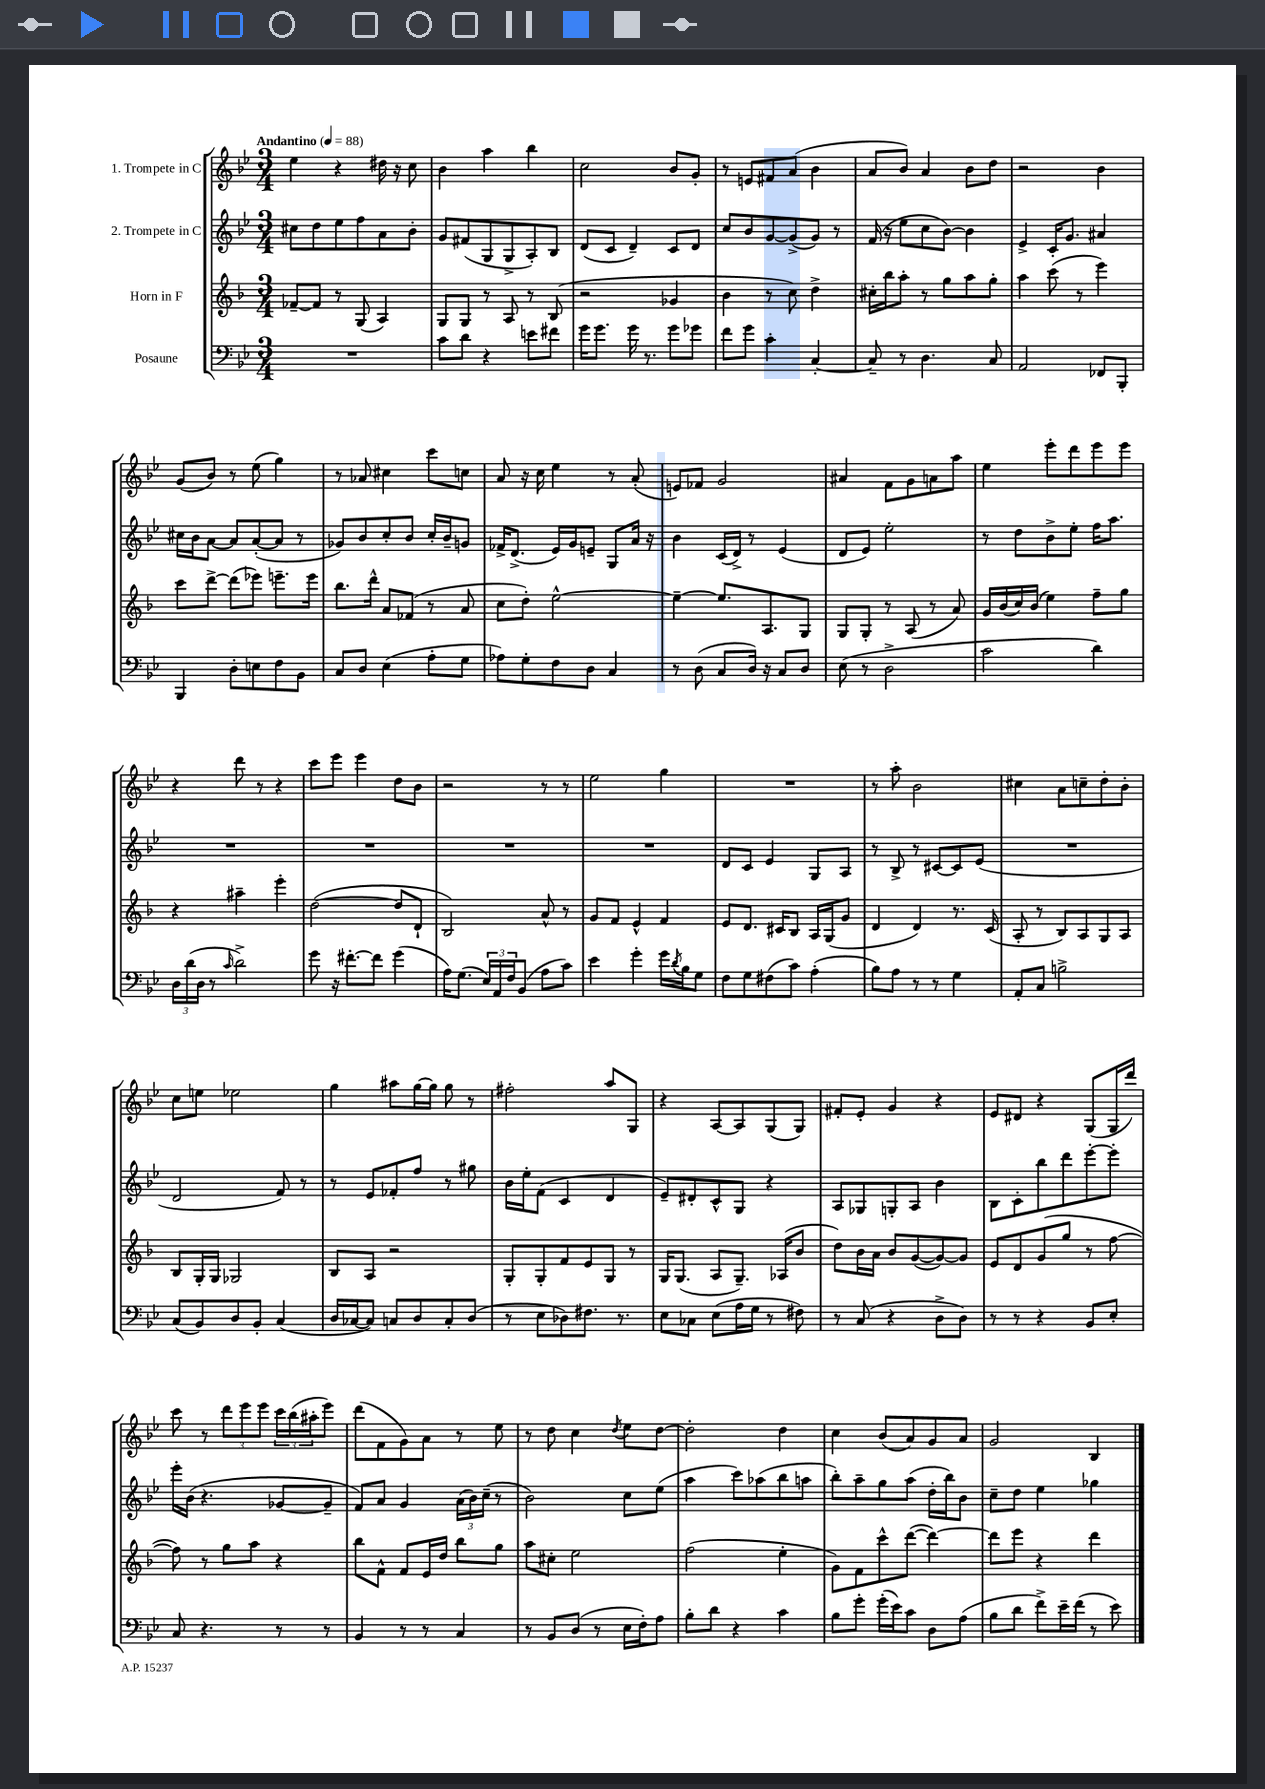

**kern	**kern	**kern	**kern
*part4	*part3	*part2	*part1
*staff4	*staff3	*staff2	*staff1
*I"Posaune	*I"Horn in F	*I"2. Trompete in C	*I"1. Trompete in C
*clefF4	*clefG2	*clefG2	*clefG2
*k[b-e-]	*k[b-]	*k[b-e-]	*k[b-e-]
*M3/4	*M3/4	*M3/4	*M3/4
*MM88	*MM88	*MM88	*MM88
=1	=1	=1	=1
!	!	!	!LO:TX:a:B:t=Andantino
2.r	[8f-X~/L	8cc#X\L	4ee-\
.	8f-/J]	8dd\	.
.	8r	8ee-\	4r
.	(8G/	8ff\	.
.	4A/)	8a\	16dd#X\
.	.	.	16r
.	.	8b-'\J	8cc\
=2	=2	=2	=2
8c\L	8G/L	8g/L	4b-\
8d\J	8G/J	(8f#X/	.
4r	8r	8G/	4aa\
.	8A/	8G^/	.
8en\L	8r	8A'/)	4bb-\
8f#X\J	(8B-/	8B-/J	.
=3	=3	=3	=3
16g\KL	2r	(8d/L	2cc\
8.g\J	.	.	.
.	.	8c/J	.
16g\	.	4d~/)	.
8.r	.	.	.
8g\L	4g-X/	8c/L	8b-/L
8g-X\J	.	8d/J	8g'/J
=4	=4	=4	=4
8f\L	4b-\	8cc/L	8r
8g\J	.	8b-/	8en/L
4c'\	8r	[8g/	8f#X/
.	8cc\)	(8g^/]	(8a/J
[4C'/	4dd^\	8g/J)	4b-\
.	.	8r	.
=5	=5	=5	=5
8C~/]	16cc#X'\LL	(16f/	8a/L
.	16bb-\J	16r	.
8r	8aa'\J	8ee-\L	8b-/J)
4.D\	8r	8cc\	4a/
.	8gg\L	[8b-\J)	.
.	8aa\	4b-\]	8b-\L
8C/	8gg'\J	.	8dd\J
=6	=6	=6	=6
2AA/	4aa\	4e-^/	2r
.	(8ccc\	16c'/KL	.
.	.	8.g/J	.
.	8r	.	.
8FF-X/L	4eee\)	4a#X/	4b-\
8BBB-'/J	.	.	.
!!LO:LB:g=z
=7	=7	=7	=7
4BBB-/	8ccc\L	16cc#X\LL	(8g/L
.	.	16b-\J	.
.	[8ddd^\J	[8a\J	8b-/J)
8D'\L	(8ddd\L]	8a/L]	8r
8En\	8eee-X\J)	([8a'/	(8ee-\
8F\	8.eeen~\L	8a/J]	4gg\)
8BB-\J	.	8r	.
.	16eee\Jk	.	.
=8	=8	=8	=8
8C/L	8.bb-\L	8g-X/L)	8r
8D/J	.	8b-/	8a-X/
.	16ddd^^\Jk	.	.
(4E-\	8a/L	8cc'/	4cc#X\
.	(8f-X/J	8b-/J	.
8A'\L	8r	16cc'/LL	8ccc\L
.	.	16b-~/J	.
8G\J	8a/	8gn/J	8ccn\J
=9	=9	=9	=9
8A-X\L)	8cc\L	16f-X^/KL	8a/
.	.	(8.d^/J	.
8G'\	8dd'\J)	.	16r
.	.	.	16cc\
8F\	[2ee^^\	16e-/LL)	4ee-\
.	.	16g/J	.
8D\J	.	8en~/J	.
4C/	.	8G/L	8r
.	.	16a/Jk	(8a'/
.	.	16r	.
=10	=10	=10	=10
8r	4ee~\_	4b-\	8en/L)
(8D\	.	.	8f-X/J
8C/L	8.ee/L]	(16c/LL	2g/
.	.	16d^/JJ)	.
16D/Jk)	.	8r	.
16r	8.A/	.	.
8C/L	.	(4e-/	.
8D/J	8G/J	.	.
=11	=11	=11	=11
(8E-\	8G/L	8d/L	4a#X/
8r	8G'/J	8e-/J)	.
2D^\	8r	2ee-'\	8f\L
.	(8A/	.	8g\
.	8r	.	8an\
.	8a/)	.	8aa\J
=12	=12	=12	=12
2c\	16g/LL	8r	4ee-\
.	(16b-/	.	.
.	16cc/)	8dd\L	.
.	(16b-/JJ	.	.
.	4ee\)	8b-^\	8eee-'\L
.	.	8ee-'\J	8ddd\
4d\)	8ff~\L	16ff\KL	8eee-\
.	.	8.aa\J	.
.	8gg\J	.	8eee-\J
!!LO:LB:g=z
=13	=13	=13	=13
24D\LL	4r	2.r	4r
(24d\	.	.	.
24D\JJ	.	.	.
8r	.	.	.
16qqc/	.	.	.
2d^\)	4aa#X~\	.	8ddd\
.	.	.	8r
.	4eee'\	.	4r
=14	=14	=14	=14
8g\	([2dd\	2.r	8ccc\L
16r	.	.	8eee-\J
[8.f#X'\L	.	.	.
.	.	.	4eee-\
8f#\J]	.	.	.
(4g\	8dd/L]	.	8dd\L
.	8d`/J	.	8b-\J
=15	=15	=15	=15
16A\KL)	2B-/)	2.r	2r
(8.G\J	.	.	.
24E-/LL)	.	.	.
24AA/	.	.	.
24F/J	.	.	.
(8BB-/J	.	.	.
8A\L	8a^^/	.	8r
8c\J)	8r	.	8r
=16	=16	=16	=16
4e-\	8g/L	2.r	2ee-\
.	8f/J	.	.
4g'\	4e^^/	.	.
16g\LL	4f/	.	4gg\
8qd/	.	.	.
16B-\J	.	.	.
8G\J	.	.	.
=17	=17	=17	=17
8F\L	8e/L	8d/L	2.r
8G\	8.d/J	8c/J	.
(8F#X\	.	4e-/	.
.	16c#X/KL	.	.
8c\J)	8B-/J	.	.
(4A'\	16A/LL	8G/L	.
.	(16G/J	.	.
.	8g/J	8A/J	.
=18	=18	=18	=18
8B-\L)	4d/	8r	8r
8A\J	.	8B-^/	8aa'\
8r	4d/)	8r	2b-\
8r	.	[8c#X/L	.
4G\	8.r	8c#/]	.
.	.	(8e-/J	.
.	(16c/	.	.
=19	=19	=19	=19
8AA'/L	8A'/	2.r	4cc#X\
8C/J	8r	.	.
2Bn^\	8B-/L)	.	8a\L
.	8A/	.	8ccn~\
.	8G/	.	8dd'\
.	8A/J	.	8b-'\J
!!LO:LB:g=z
=20	=20	=20	=20
(8C/L	8B-/L	2d/	8cc\L
8BB-/)	16G'/L	.	8een\J
.	16G/JJ	.	.
8D/	2G-X/	.	2ee-X\
8BB-'/J	.	.	.
(4C/	.	8f/)	.
.	.	8r	.
=21	=21	=21	=21
16D/LL	8B-/L	8r	4gg\
[16C-X/J	.	.	.
8C-/J])	8A/J	8e-/L	.
8Cn/L	2r	8f-X'/	8aa#X\L
8D/	.	8ff/J	[16gg\L
.	.	.	16gg\JJ]
8C'/	.	8r	8gg\
(8D/J	.	8gg#X\	8r
=22	=22	=22	=22
8r	8G'/L	16b-\LL	2ff#X'\
.	.	16ee-'\J	.
8E-\L	8G'/	(8f\J	.
8D-X\)	8f/	4c/	.
8.F#X\J	8e/	.	.
.	8G/J	4d/	8aa/L
8.r	.	.	.
.	8r	.	8G/J
=23	=23	=23	=23
8E-\L	16G/KL	8e-~/L)	4r
.	(8.G/J	.	.
8C-X\J	.	8d#X'/	.
(8E-\L	8A/L	8c^^/	[8A/L
16A\L	8.G~/J)	8G/J	8A/]
16G\JJ	.	.	.
8r	.	4r	(8G/
.	(16A-X/KL	.	.
8F#X\)	8b-/J	.	8G/J)
=24	=24	=24	=24
8r	8dd\L)	8A/L	8f#X'/L
(8C/	16b-\L	8G-X/	8e-'/J
.	16a\JJ	.	.
4r	8b-/L	8Gn'/	4g/
.	([8g/	8A/J	.
8D^\L	8g/_)	4b-\	4r
8D\J)	8g/J]	.	.
=25	=25	=25	=25
8r	8e/L	8B-\L	8e-/L
8r	8d/	8c'\	8d#X/J
4r	(8g/	8bb-\	4r
.	8gg/J	8ddd\	.
8BB-/L	8r	[8eee-'\	(8G/L
8E-'/J	[8ff\	8eee-'\J]	16G/L
.	.	.	16ddd/JJ)
!!LO:LB:g=z
=26	=26	=26	=26
8C/	8ff\])	16eee-'\LL	8ccc\
.	.	(16b-\JJ	.
4.r	8r	4.r	8r
.	8gg\L	.	12ddd\L
.	.	.	12eee-\
.	8aa\J	.	.
.	.	.	12eee-\J
8r	4r	[8g-X/L	24ccc\LL
.	.	.	(24bb-\
.	.	.	24aa#X'\J
8r	.	8g-~/J]	8eee-\J)
=27	=27	=27	=27
4BB-/	8bb-\L	8f/L)	(8ddd\L
.	8f^^\J	8a/J	8f\
8r	8f/L	4g/	8g\)
8r	16e/L	.	8a\J
.	16dd/JJ	.	.
4C/	8bb-\L	(24a\LL	8r
.	.	24b-\)	.
.	.	(24cc~\JJ	.
.	8gg\J	8r	8ee-\
=28	=28	=28	=28
8r	8aa\L	2b-\)	8r
8BB-/L	8cc#X'\J	.	8dd\
(8D/J	2ee\	.	4cc\
8r	.	.	.
.	.	.	8qdd/
16E-\LL	.	8cc\L	8ee-\L
16F'\J)	.	.	.
8A\J	.	(8ee-\J	[8dd\J
=29	=29	=29	=29
8B-'\L	(2ff\	4aa\	2dd'\]
8d\J	.	.	.
4r	.	8ccc\L)	.
.	.	(8aa-X\	.
4c\	4ee'\	8bb-\	4dd\
.	.	8aan\J	.
=30	=30	=30	=30
8B-\L	8g\L)	8bb-'\L)	4cc\
8g'\J	8f\	8aa~\	.
(16g'\LL	8ccc^^\	8gg\	(8b-/L
16e-\J)	.	.	.
8c\J	([8ddd\J	(8aa\J	8a/)
8D\L	4ddd\_)	16dd'\LL	8g/
.	.	16bb-\J)	.
(8A\J	.	8b-\J	8a/J
=31	=31	=31	=31
8B-\L	8ddd\L]	8cc~\L	2g/
8d\J	8eee\J	8dd\J	.
8f^\L)	4r	4ee-\	.
16e-~\L	.	.	.
(16f\JJ	.	.	.
8r	4ddd\	4gg-X\	4B-/
8e-\)	.	.	.
==	==	==	==
*-	*-	*-	*-
